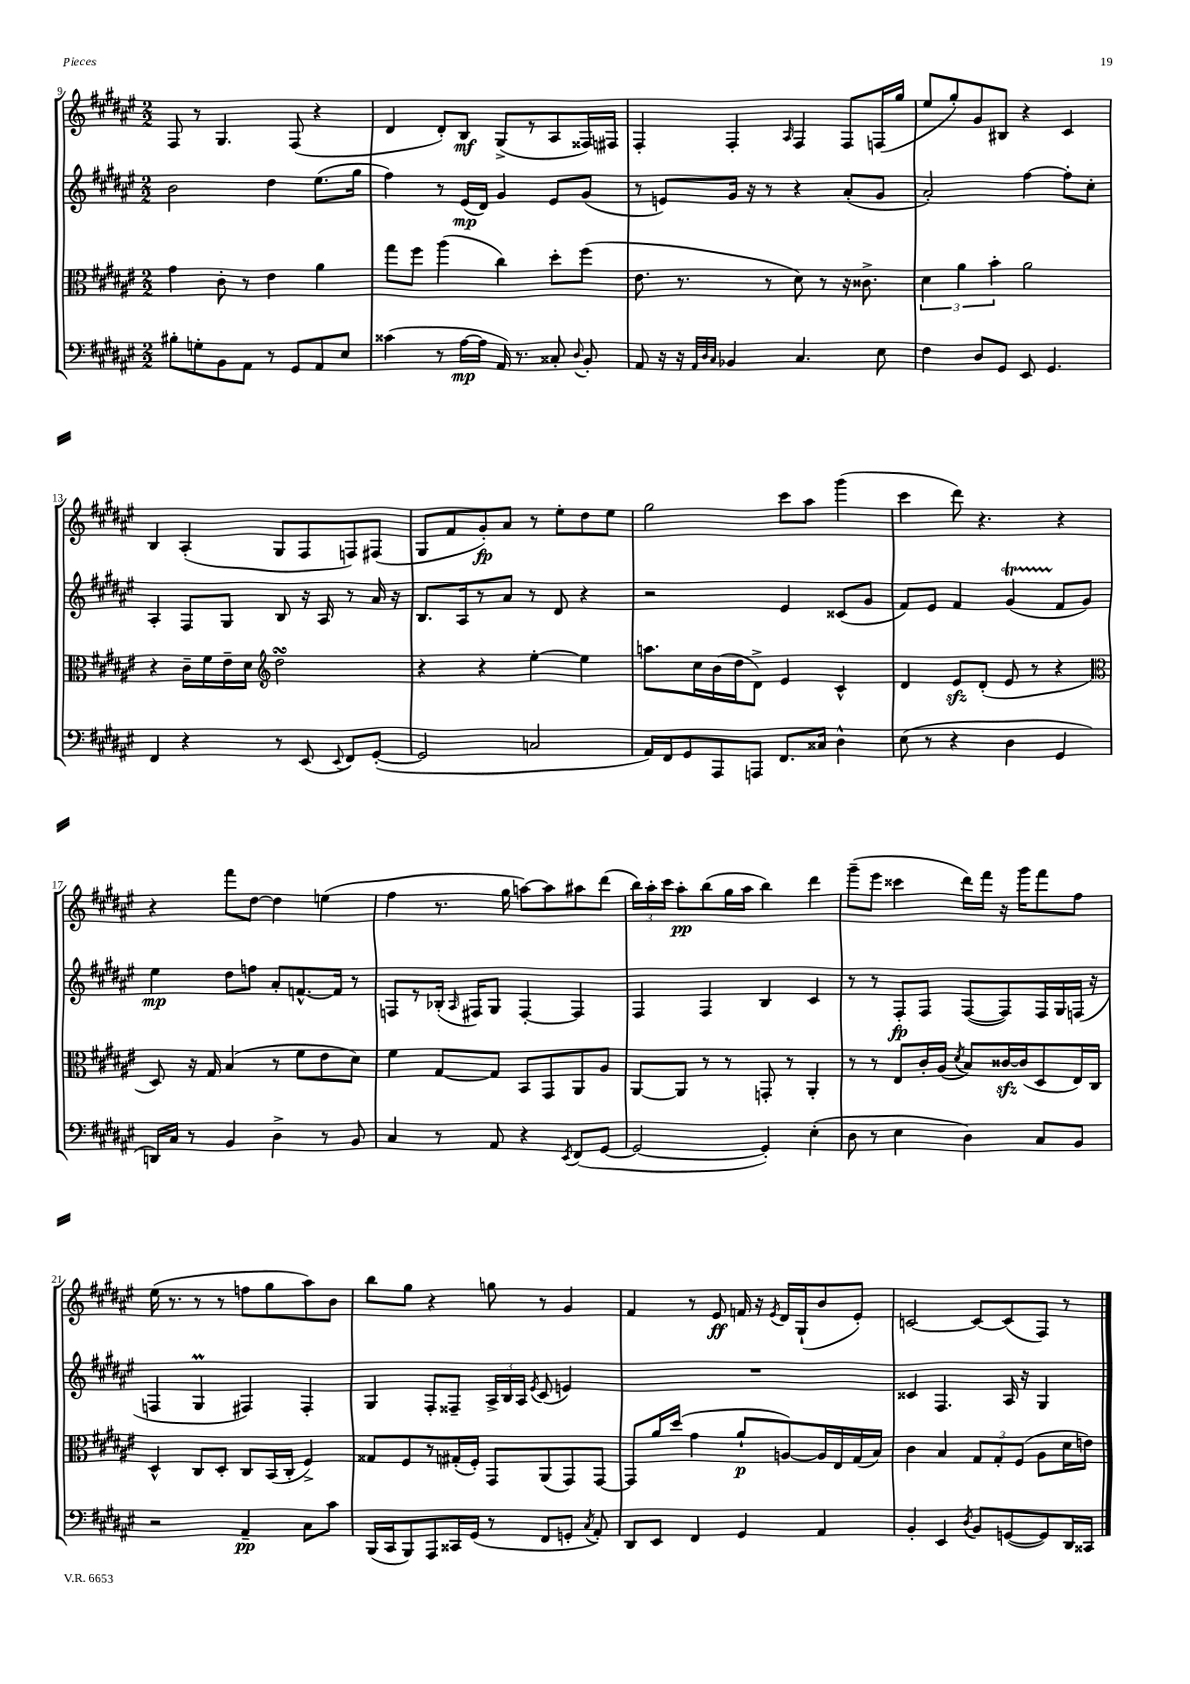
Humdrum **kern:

**kern	**kern	**kern	**kern
*staff4	*staff3	*staff2	*staff1
*clefF4	*clefC3	*clefG2	*clefG2
*k[f#c#g#d#a#e#]	*k[f#c#g#d#a#e#]	*k[f#c#g#d#a#e#]	*k[f#c#g#d#a#e#]
*M2/2	*M2/2	*M2/2	*M2/2
8B#'	4g#	2b	8F#
8G'	.	.	8r
8BB	8c#'	.	4.G#
8AA#	8r	.	.
8r	4e#	4dd#	.
8GG#	.	.	(8F#
8AA#	4a#	(8.ee#	4r
8E#	.	.	.
.	.	16gg#	.
=	=	=	=
(4c##	8gg#	4ff#)	4d#
.	8ff#	.	.
8r	(4aa#	8r	8d#')
[16A#	.	(16e#	8B
16A#]	.	16d#)	.
16AA#)	4cc#)	4g#	(8G#^
8.r	.	.	.
.	.	.	8r
8C##'	8dd#'	8e#	8A#
8qqD#	.	.	.
8BB'	(8ff#	(8g#	16F##)
.	.	.	16F#
=	=	=	=
8AA#	8.e#	8r	4F#'
16r	.	8e)	.
16r	8.r	.	.
32qqAA#	.	.	.
32qqD#	.	.	.
32qqC#	.	.	.
4BB-	.	16g#	4F#'
.	.	16r	.
.	8r	8r	.
.	.	.	16qqA#
4.C#	8d#)	4r	4F#
.	8r	.	.
.	16r	(8a#'	8F#
.	8.c##^	.	.
8E#	.	8g#	(16F
.	.	.	16gg#
=	=	=	=
4F#	6d#	2a#')	8ee#
.	.	.	8gg#')
.	6a#	.	.
8D#	.	.	8g#
.	6b'	.	.
8GG#	.	.	8B#
8EE#	2a#	[4ff#	4r
4.GG#	.	.	.
.	.	8ff#']	4c#
.	.	8cc#'	.
=	=	=	=
4FF#	4r	4A#'	4B
4r	16c#~	8F#	(4A#'
.	16f#	.	.
.	16e#~	8G#	.
.	16d#	.	.
*	*clefG2	*	*
8r	2dd#	8B	8G#
(8EE#	.	16r	8F#
.	.	16A#	.
8qqEE#	.	.	.
8FF#)	.	8r	8F)
([8GG#'	.	16a#	(8F#
.	.	16r	.
=	=	=	=
2GG#]	4r	8.B	8G#
.	.	.	8f#
.	.	16A#	.
.	4r	8r	8g#')
.	.	8a#	8a#
2C	[4ee#'	8r	8r
.	.	8d#	8ee#'
.	4ee#]	4r	8dd#
.	.	.	8ee#
=	=	=	=
16AA#)	8.aa	2r	2gg#
16FF#	.	.	.
8GG#	.	.	.
.	16cc#	.	.
8AAA#	(16b	.	.
.	16dd#	.	.
8AAA	8d#^)	.	.
8.FF#	4e#	4e#	8ccc#
.	.	.	8aa#
16C##	.	.	.
4D#^^	4c#^^	(8c##	(4ggg#
.	.	8g#	.
=	=	=	=
(8E#	4d#	8f#)	4ccc#
8r	.	8e#	.
4r	8e#	4f#	8ddd#)
.	(8d#'	.	4.r
4D#	8e#	(4g#	.
.	8r	.	.
4GG#	4r	8f#	4r
.	.	8g#)	.
=	=	=	=
*	*clefC3	*	*
16DD)	8D#)	4ee#	4r
16C#	.	.	.
8r	16r	.	.
.	16G#	.	.
4BB	(4B	8dd#	8fff#
.	.	8ff	[8dd#
4D#^	8r	8a#'	4dd#]
.	8f#	[8.f^^	.
8r	8e#	.	(4ee
.	.	16f]	.
8BB	8d#)	8r	.
=	=	=	=
4C#	4f#	8F	4ff#
.	.	8r	.
8r	[8G#	(16B-'	8.r
.	.	16qqA#	.
.	.	16F#)	.
8AA#	8G#]	8G#	.
.	.	.	16gg#
4r	8BB	[4F#'	[8aa)
.	8GG#	.	8aa]
8qEE#	.	.	.
(8FF#	8AA#	4F#]	8aa#
[8GG#	8A#	.	(8ddd#
=	=	=	=
2GG#_	[8AA#	4F#	24bb)
.	.	.	24aa#'
.	.	.	24ccc#
.	8AA#]	.	8aa#'
.	8r	4F#	(8bb
.	8r	.	16gg#
.	.	.	16aa#
4GG#'])	8GG'	4B	4bb)
.	8r	.	.
(4E#'	4AA#'	4c#	4ddd#
=	=	=	=
8D#	8r	8r	(8ggg#~
8r	8r	8r	8eee#
4E#	8E#	8F#'	4ccc##
.	16c#'	8F#	.
.	(16A#	.	.
.	8qd#	.	.
4D#)	8B)	([8F#	16ddd#)
.	.	.	16fff#
.	[16c##	8F#])	16r
.	(16c##]	.	16ggg#
8C#	8D#	16F#	8fff#
.	.	16G#	.
8BB	16E#)	(16F	8ff#
.	16C#	16r	.
=	=	=	=
2r	4D#^^	4F	(16ee#
.	.	.	8.r
.	8C#	4G#	8r
.	8D#'	.	8r
4AA#~	8C#	4F#)	8ff
.	(16BB	.	8gg#
.	16C#'	.	.
8C#	4F#^)	4F#'	8aa#)
8c#	.	.	8b
=	=	=	=
(16BBB	8G##	4G#	8bb
16CC#	.	.	.
8BBB)	8F#	.	8gg#
8AAA#	8r	8F#'	4r
16CC##	(16G#'	8F##~	.
(16GG#	16F#')	.	.
8r	8GG#	24A#^	8gg
.	.	24B	.
.	.	24A#	.
.	.	8qe#	.
8FF#	(8AA#	(8c#	8r
8GG'	8GG#)	4e)	4g#
8qC#	.	.	.
8AA#')	[8GG#	.	.
=	=	=	=
8DD#	8GG#]	1r	4f#
8EE#	16a#	.	.
.	(16dd#	.	.
4FF#	4g#	.	8r
.	.	.	8e#
4GG#	8a#`	.	16f
.	.	.	16r
.	.	.	8qe#
.	[8A)	.	16d#
.	.	.	(16G#`
4AA#	16A]	.	8b
.	16E#	.	.
.	(16G#	.	8e#')
.	16B)	.	.
=	=	=	=
4BB'	4c#	4c##	[2c
4EE#	4B	4.F#	.
8qD#	.	.	.
8BB	12G#	.	8c_
.	12G#'	.	.
([8GG	.	16A#	(8c]
.	(12F#	.	.
.	.	16r	.
8GG])	8A#	4G#	8F#)
16DD#	16d#	.	8r
16CC##	16e)	.	.
==	==	==	==
*-	*-	*-	*-
